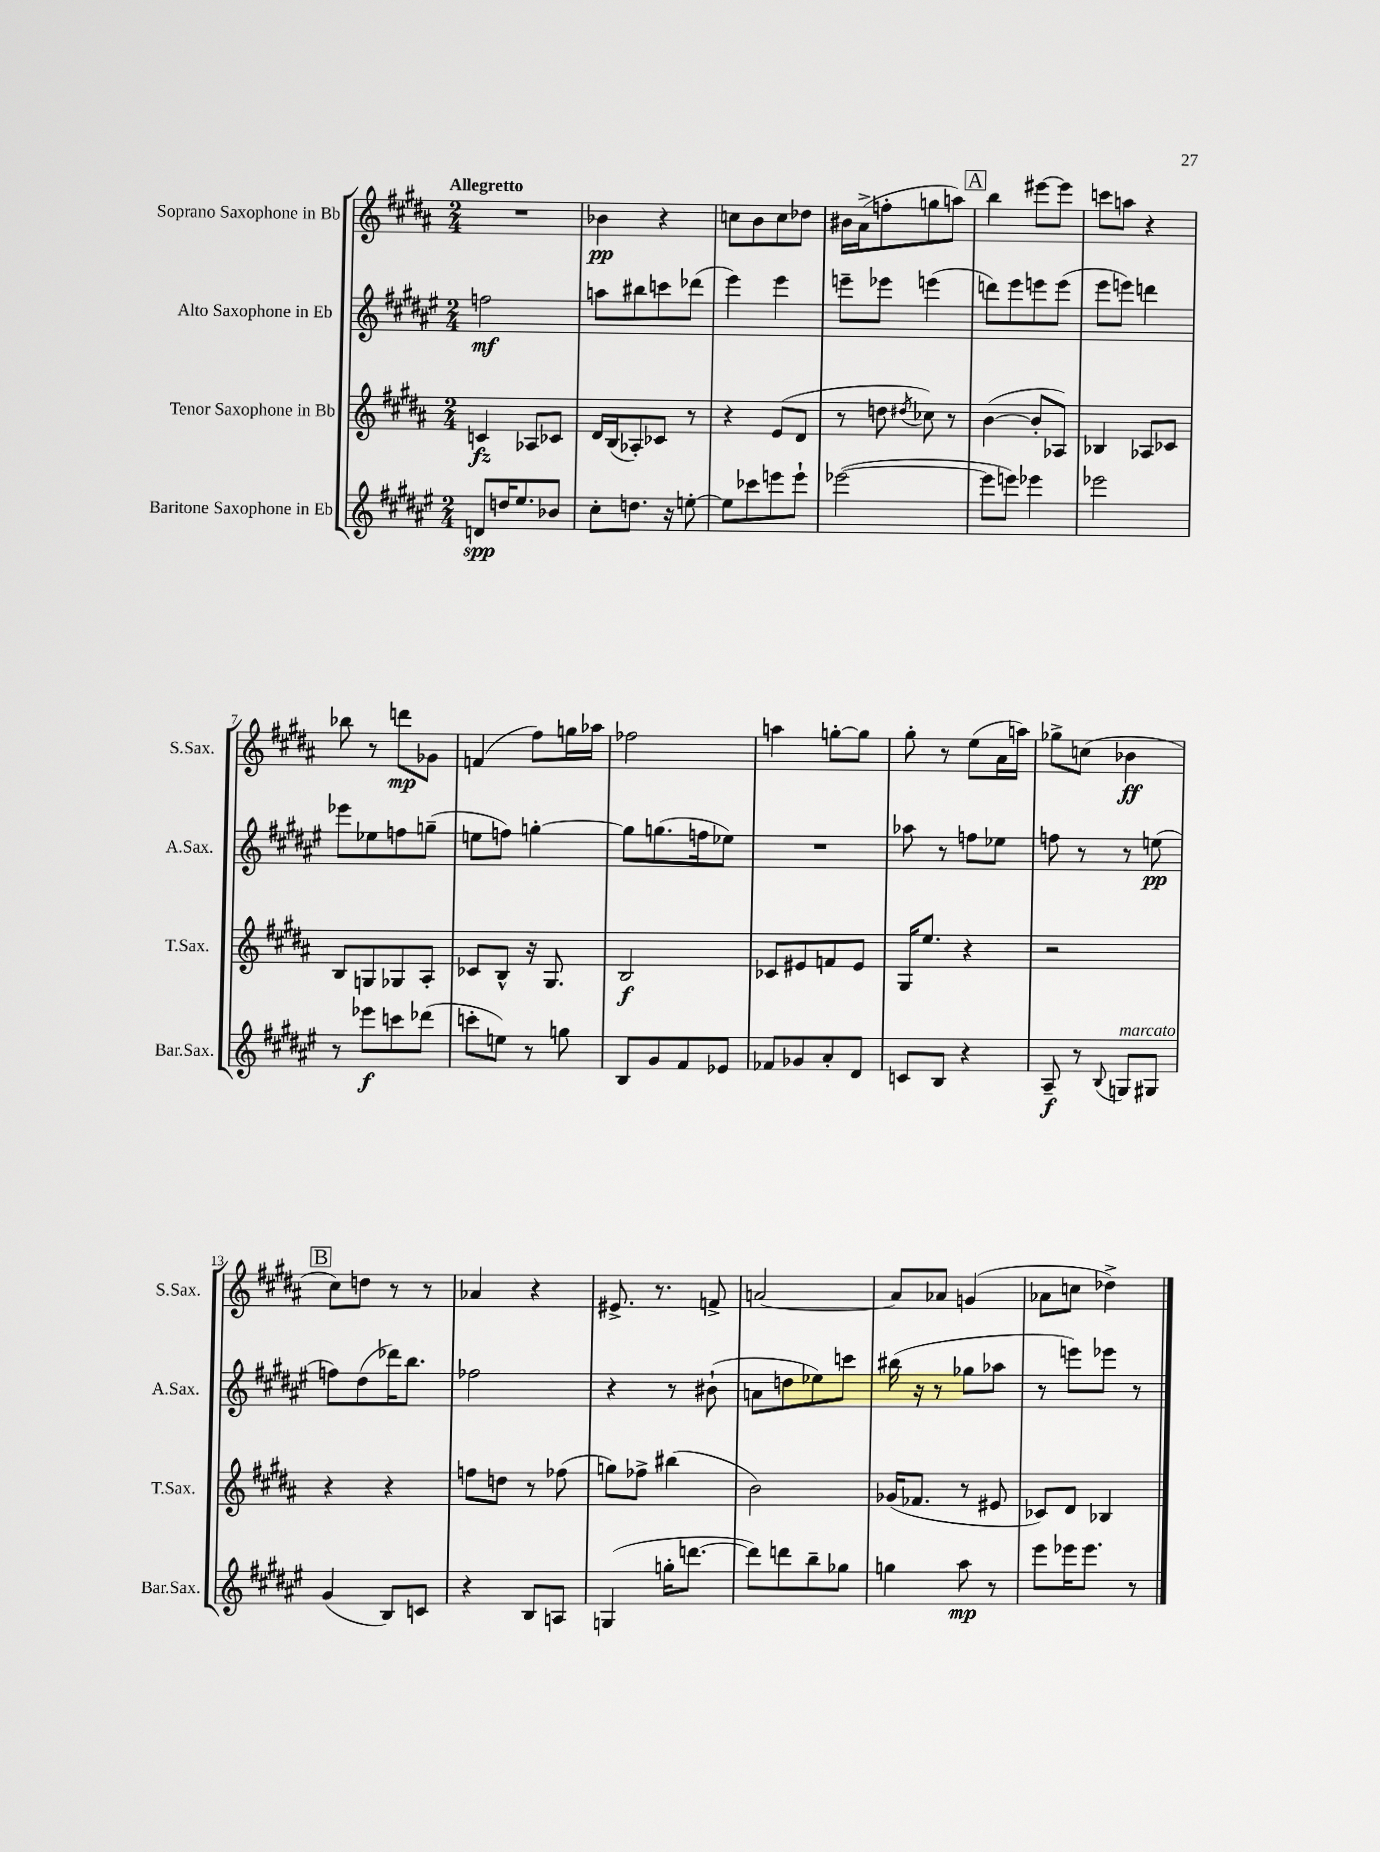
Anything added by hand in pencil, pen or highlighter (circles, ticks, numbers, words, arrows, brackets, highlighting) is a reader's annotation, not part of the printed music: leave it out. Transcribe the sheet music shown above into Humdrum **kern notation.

**kern	**kern	**kern	**kern
*staff4	*staff3	*staff2	*staff1
*clefG2	*clefG2	*clefG2	*clefG2
*k[f#c#g#d#a#e#]	*k[f#c#g#d#a#]	*k[f#c#g#d#a#e#]	*k[f#c#g#d#a#]
*M2/4	*M2/4	*M2/4	*M2/4
8d	4c	2ff	2r
16dd	.	.	.
8.ee#	.	.	.
.	8A-	.	.
8b-	8c-	.	.
=	=	=	=
8cc#'	16d#	8aa	4b-
.	(16B	.	.
8.dd	8A-')	8bb#	.
.	8c-	8ccc	4r
16r	.	.	.
[8ee'	8r	(8ddd-	.
=	=	=	=
8ee]	4r	4eee#)	8cc
8ccc-	.	.	8b
8eee	(8e	4eee#	8cc
8eee`	8d#	.	8dd-
=	=	=	=
([2eee-	8r	8eee~	16b#
.	.	.	(16a#^
.	8dd	8eee-	8ff'
.	8qdd#	.	.
.	8cc-)	(4eee	8gg
.	8r	.	8aa)
=	=	=	=
8eee-]	([4b	8ddd)	4bb
8eee)	.	8eee#	.
4eee-	8b']	8eee	[8eee#
.	8A-)	(8eee	8eee#]
=	=	=	=
2eee-	4B-	8eee#	8ccc
.	.	8eee)	8aa
.	8A-	4ddd	4r
.	8c-	.	.
=	=	=	=
8r	8B	8eee-	8bb-
8eee-	8G	8ee-	8r
8ccc	8G-	8ff	8ddd
(8ddd-	8A#'	(8gg~	8g-
=	=	=	=
8ccc'	8c-	8ee	(4f
8ee)	8B^^	8ff)	.
8r	16r	[4gg'	8ff#)
.	8.G#	.	.
8gg	.	.	16gg
.	.	.	16aa-
=	=	=	=
8B	2B	8gg]	2ff-
8g#	.	(8.gg	.
8f#	.	.	.
.	.	16ff	.
8e-	.	8ee-)	.
=	=	=	=
8f-	8c-	2r	4aa
8g-	8e#	.	.
8a#'	8f	.	[8gg'
8d#	8e#	.	8gg]
=	=	=	=
8c	16G#	8aa-	8gg#'
.	8.ee	.	.
8B	.	8r	8r
4r	4r	8ff	(8ee
.	.	8ee-	16a#
.	.	.	16aa)
=	=	=	=
8A#~	2r	8ff	8gg-^
8r	.	8r	(8cc
8qqB	.	.	.
8G	.	8r	4b-
8G#	.	(8ee	.
=	=	=	=
(4g#	4r	8ff)	8cc#)
.	.	(8dd#	8dd
8B)	4r	16ddd-)	8r
.	.	8.bb	.
8c	.	.	8r
=	=	=	=
4r	8ff	2ff-	4a-
.	8dd	.	.
8B	8r	.	4r
8A	(8ff-	.	.
=	=	=	=
(4G	8gg)	4r	8.e#^
.	8ff-^	.	.
.	.	.	8.r
16gg'	(4bb#	8r	.
[8.ddd	.	.	.
.	.	(8b#`	8f^
=	=	=	=
8ddd])	2b)	8a	[2a
8ddd	.	8dd	.
8bb~	.	8ee-)	.
8gg-	.	8ccc	.
=	=	=	=
4gg	(16g-	(16bb#	8a]
.	8.f-	16r	.
.	.	8r	8a-
8aa#	8r	8gg-	(4g
8r	8e#	8aa-	.
=	=	=	=
8eee#	8c-)	8r	8a-
16eee-	8d#	8eee)	8cc
8.eee-	.	.	.
.	4B-	8eee-	4dd-^)
8r	.	8r	.
==	==	==	==
*-	*-	*-	*-
